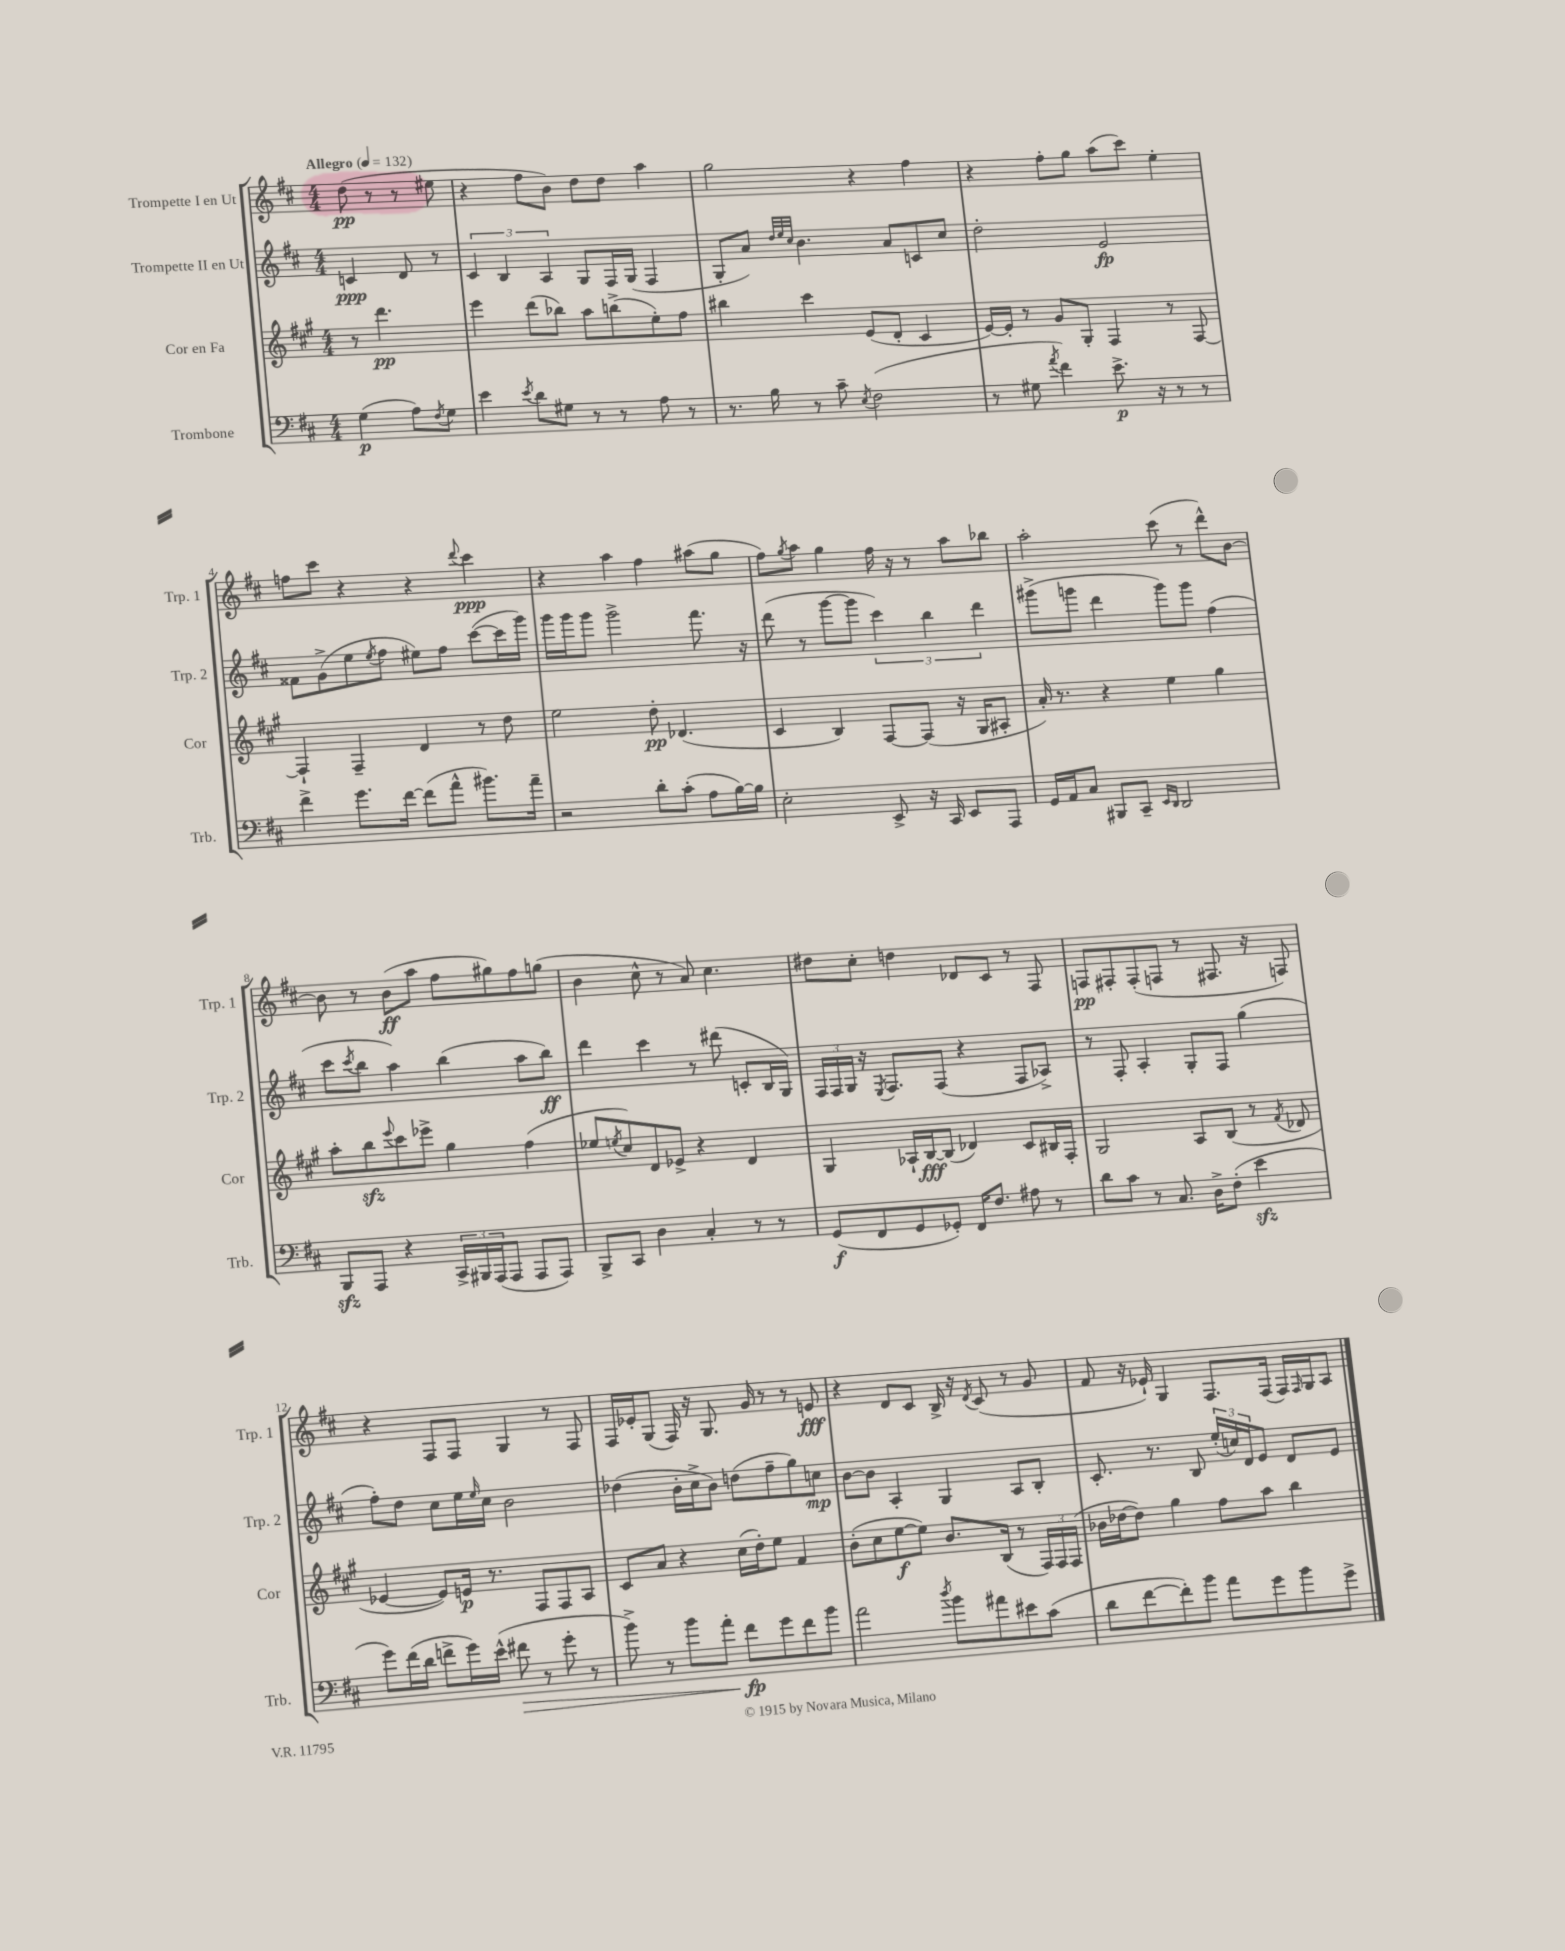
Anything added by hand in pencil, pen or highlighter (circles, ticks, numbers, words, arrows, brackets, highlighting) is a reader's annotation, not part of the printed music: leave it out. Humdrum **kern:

**kern	**dynam	**kern	**dynam	**kern	**dynam	**kern	**dynam
*part4	*part4	*part3	*part3	*part2	*part2	*part1	*part1
*staff4	*staff4	*staff3	*staff3	*staff2	*staff2	*staff1	*staff1
*I"Trombone	*	*I"Cor en Fa	*	*I"Trompette II en Ut	*	*I"Trompette I en Ut	*
*I'Trb.	*	*I'Cor	*	*I'Trp. 2	*	*I'Trp. 1	*
*clefF4	*	*clefG2	*	*clefG2	*	*clefG2	*
*k[f#c#]	*	*k[f#c#g#]	*	*k[f#c#]	*	*k[f#c#]	*
*M4/4	*	*M4/4	*	*M4/4	*	*M4/4	*
*MM132	*	*MM132	*	*MM132	*	*MM132	*
=	=	=	=	=	=	=	=
!	!	!	!	!	!	!LO:TX:a:B:t=Allegro	!
(4G\	p	8r	.	4cn/	ppp	(8dd\	pp
.	.	4.ddd\	pp	.	.	8r	.
8A\L)	.	.	.	8d/	.	8r	.
8qF#/	.	.	.	.	.	.	.
8G\J	.	.	.	8r	.	8ee#X\	.
=1	=1	=1	=1	=1	=1	=1	=1
4e\	.	4eee\	.	6c#/	.	4r	.
.	.	.	.	6B/	.	.	.
8qe/	.	.	.	.	.	.	.
8d\L	.	(8ddd\L	.	.	.	8ff#\L	.
.	.	.	.	6A/	.	.	.
8G#X\J	.	8bb-X\J)	.	.	.	8b\J)	.
8r	.	8aa\L	.	8G/L	.	8dd\L	.
8r	.	(8bbn^\	.	16F#/L	.	8dd\J	.
.	.	.	.	(16G/JJ	.	.	.
8A\	.	8ee'\)	.	4F#/	.	4aa\	.
8r	.	8ff#\J	.	.	.	.	.
=2	=2	=2	=2	=2	=2	=2	=2
8.r	.	4bb#X\	.	8G'/L	.	2gg\	.
.	.	.	.	8a/J)	.	.	.
16B\	.	.	.	.	.	.	.
.	.	.	.	32qqdd/LLL	.	.	.
.	.	.	.	32qqee/	.	.	.
.	.	.	.	32qqcc#/JJJ	.	.	.
8r	.	4ccc#\	.	4.b\	.	.	.
8c#~\	.	.	.	.	.	.	.
8qE/	.	.	.	.	.	.	.
(2F#\	.	(8e/L	.	.	.	4r	.
.	.	8d'/J	.	8a/L	.	.	.
.	.	4c#/	.	8cn/	.	4ff#\	.
.	.	.	.	8cc#/J	.	.	.
=3	=3	=3	=3	=3	=3	=3	=3
8r	.	[16e/LL)	.	2dd'\	.	4r	.
.	.	16e'/JJ]	.	.	.	.	.
8G#X\	.	8r	.	.	.	.	.
8qa/	.	.	.	.	.	.	.
4f#\)	.	8g#/L	.	.	.	8ff#'\L	.
.	.	8G#'/J	.	.	.	8gg\J	.
8.e^\	p	4F#/	.	2e/	fp	(8aa\L	.
.	.	.	.	.	.	8ccc#\J)	.
16r	.	.	.	.	.	.	.
8r	.	8r	.	.	.	4ee'\	.
8r	.	[8F#/	.	.	.	.	.
!!LO:LB:g=z
=4	=4	=4	=4	=4	=4	=4	=4
4f#^\	.	4F#`/]	.	8f##X\L	.	8ffn\L	.
.	.	.	.	(8g^\	.	8ccc#\J	.
8.g\L	.	4F#~/	.	8ee\	.	4r	.
.	.	.	.	8qee/	.	.	.
.	.	.	.	8ff#\J	.	.	.
[16f#\Jk	.	.	.	.	.	.	.
(8f#\L]	.	4d/	.	8ee#X\L)	.	4r	.
8a^^\J	.	.	.	8ff#\J	.	.	.
.	.	.	.	.	.	8qqddd/	.
8.b#X\L)	.	8r	.	([8ccc#\L	.	4ccc#\	ppp
.	.	8dd\	.	16ccc#\L]	.	.	.
16a~\Jk	.	.	.	16ggg\JJ)	.	.	.
=5	=5	=5	=5	=5	=5	=5	=5
2r	.	2ee\	.	16ggg\LL	.	4r	.
.	.	.	.	16ggg\J	.	.	.
.	.	.	.	8ggg\J	.	.	.
.	.	.	.	2ggg^\	.	4aa\	.
8d'\L	.	8dd'\	pp	.	.	4ff#\	.
(8c#'\J	.	(4.d-X/	.	.	.	.	.
8A\L	.	.	.	8.fff#\	.	(8aa#X\L	.
[16B\L)	.	.	.	.	.	8gg\J	.
16B\JJ]	.	.	.	16r	.	.	.
=6	=6	=6	=6	=6	=6	=6	=6
2E'\	.	4c#/	.	(8ddd\	.	8ff#\L)	.
.	.	.	.	.	.	8qgg/	.
.	.	.	.	8r	.	8aa\J	.
.	.	4B/)	.	[8ggg\L	.	4gg\	.
.	.	.	.	8ggg\J]	.	.	.
8EE^/	.	[8F#/L	.	6ccc#\)	.	16ff#\	.
.	.	.	.	.	.	16r	.
16r	.	(8F#/J]	.	.	.	8r	.
.	.	.	.	6bb\	.	.	.
16CC#/	.	.	.	.	.	.	.
8EE/L	.	16r	.	.	.	8aa\L	.
.	.	16G#/KL	.	.	.	.	.
.	.	.	.	6ddd\	.	.	.
8AAA/J	.	8A#X'/J	.	.	.	8bb-X\J	.
=7	=7	=7	=7	=7	=7	=7	=7
16GG/LL	.	16a'/)	.	(8ggg#X^\L	.	2aa'\	.
16AA/J	.	8.r	.	.	.	.	.
8C#/J	.	.	.	8gggn\J	.	.	.
8BBB#X/L	.	4r	.	4ddd\	.	.	.
8CC#~/J	.	.	.	.	.	.	.
16qqEE/LL	.	.	.	.	.	.	.
16qqDD/JJ	.	.	.	.	.	.	.
2DD/	.	4ee\	.	8ggg\L)	.	(8ccc#\	.
.	.	.	.	8ggg\J	.	8r	.
.	.	4gg#\	.	(4ff#\	.	8ddd^^\L)	.
.	.	.	.	.	.	[8b\J	.
!!LO:LB:g=z
=8	=8	=8	=8	=8	=8	=8	=8
8BBBzz/L	.	8aa'\L	.	8ccc#\L	.	8b\]	.
.	.	.	.	8qccc#/	.	.	.
8AAA/J	.	8bbzz\	.	8bb\J	.	8r	.
.	.	8qqeee/	.	.	.	.	.
4r	.	8ccc#\	.	4aa\)	.	(8b\L	ff
.	.	8eee-X^\J	.	.	.	8aa\J	.
24CC#^/LL	.	4gg#\	.	(4bb\	.	8ff#\L	.
24BBB#X/	.	.	.	.	.	.	.
(24AAA/J	.	.	.	.	.	.	.
8AAA/J	.	.	.	.	.	8gg#X\)	.
8AAA/L	.	(4ff#\	.	8aa\L	.	8ff#\	.
8AAA/J)	.	.	.	8bb\J)	ff	(8ggn\J	.
=9	=9	=9	=9	=9	=9	=9	=9
8BBB^/L	.	8ee-X/L	.	4ddd\	.	4b\	.
.	.	8qeen/	.	.	.	.	.
8CC#/J	.	8cc#/)	.	.	.	.	.
4D\	.	8d/	.	4ccc#\	.	8cc#^^\	.
.	.	8e-X^/J	.	.	.	8r	.
4C#'/	.	4r	.	8r	.	8a/)	.
.	.	.	.	(8ddd#X\	.	4.cc#\	.
8r	.	4d/	.	8cn'/L	.	.	.
8r	.	.	.	16B/L	.	.	.
.	.	.	.	16G/JJ)	.	.	.
=10	=10	=10	=10	=10	=10	=10	=10
(8GG/L	f	4G#/	.	24F#/LL	.	8dd#X\L	.
.	.	.	.	24F#/	.	.	.
.	.	.	.	24G/JJ	.	.	.
8FF#/	.	.	.	16r	.	8cc#'\J	.
.	.	.	.	8qE/	.	.	.
.	.	.	.	8.F#/L	.	.	.
8GG/	.	16A-X`/LL	.	.	.	4ddn\	.
.	.	[16B/J	fff	.	.	.	.
8GG-X'/J)	.	(8B/J]	.	(8F#/J	.	.	.
16FF#/KL	.	4d-X/)	.	4r	.	8d-X/L	.
8.F#/J	.	.	.	.	.	.	.
.	.	.	.	.	.	8c#/J	.
8A#X\	.	8c#/L	.	8F#/L	.	8r	.
8r	.	16B#X/L	.	8A-X^/J)	.	8F#/	.
.	.	16F#'/JJ	.	.	.	.	.
=11	=11	=11	=11	=11	=11	=11	=11
8d\L	.	2G#/	.	8r	.	8Fn/L	pp
8c#\J	.	.	.	8F#'/	.	8F#X'/	.
8r	.	.	.	4A'/	.	(8F#'/	.
8.C#/	.	.	.	.	.	8Fn/J	.
.	.	8A/L	.	8G'/L	.	8r	.
16D^\KL	.	.	.	.	.	.	.
(8F#'\J	.	(8B/J	.	8F#/J	.	8.F#X/	.
4ezz\	.	8r	.	(4gg\	.	.	.
.	.	.	.	.	.	16r	.
.	.	8qf#/	.	.	.	.	.
.	.	8d-X/	.	.	.	8Fn/)	.
!!LO:LB:g=z
=12	=12	=12	=12	=12	=12	=12	=12
8g\L)	.	[4e-X/	.	8ff#'\L)	.	4r	.
(16f#\L	.	.	.	8dd\J	.	.	.
16d\JJ	.	.	.	.	.	.	.
8fn^\L	.	8e-/L])	.	8cc#\L	.	8F#/L	.
16g\L)	.	16en/Jk	p	16ee\L	.	8F#/J	.
.	.	.	.	16qqee/	.	.	.
(16e^^\JJ	.	8.r	.	16cc#\JJ	.	.	.
!	!LO:HP:b	!	!	!	!	!	!
8f#X\	>	.	.	2b\	.	4G/	.
8r	.	8F#/L	.	.	.	.	.
8g'\	.	8F#/	.	.	.	8r	.
8r	.	8A/J	.	.	.	8F#/	.
=13	=13	=13	=13	=13	=13	=13	=13
8b^\)	.	8c#/L	.	(4dd-X\	.	16F#/LL	.
.	.	.	.	.	.	16e-X'/J	.
8r	.	8a/J	.	.	.	(8G/J	.
8b\L	.	4r	.	16b'\LL	.	16F#/)	.
.	.	.	.	16cc#^\J	.	16r	.
8a'\J	.	.	.	8b\J)	.	8.G/	.
8f#\L	fp	(16cc#\LL	.	(8ddn\L	.	.	.
.	.	16dd'\J)	.	.	.	16g/	.
8g\	]	8ee\J	.	8ff#~\	.	8r	.
8f#\	.	4f#/	.	8gg\)	.	8r	.
8b\J	.	.	.	8ccn\J	mp	8en/	fff
=14	=14	=14	=14	=14	=14	=14	=14
2a\	.	(8b'\L	.	[8b\L	.	4r	.
.	.	8cc#\	.	8b\J]	.	.	.
.	.	[8ee\	f	4A'/	.	8d/L	.
.	.	8ee\J])	.	.	.	8c#/J	.
8qdd/	.	.	.	.	.	.	.
8b\L	.	8.b/L	.	4G/	.	16B^/	.
.	.	.	.	.	.	16r	.
.	.	.	.	.	.	8qd/	.
8a#X\	.	.	.	.	.	(8c#/	.
.	.	(16B/Jk	.	.	.	.	.
8e#X\	.	8r	.	8A/L	.	8r	.
(8c#\J	.	24F#/LL)	.	8B'/J	.	8g/	.
.	.	24F#/	.	.	.	.	.
.	.	(24F#/JJ	.	.	.	.	.
=15	=15	=15	=15	=15	=15	=15	=15
8d\L	.	16b-X\LL	.	8.c#'/	.	8f#/	.
.	.	[16dd-X\J	.	.	.	.	.
[8f#\	.	8dd-\J])	.	.	.	16r	.
.	.	.	.	8.r	.	16e-X`/)	.
8f#'\])	.	4gg#\	.	.	.	4G/	.
8b\J	.	.	.	8B/	.	.	.
8a\L	.	8ff#\L	.	(24ee'/LL	.	8.F#/L	.
.	.	.	.	24ccn/)	.	.	.
.	.	.	.	24d/J	.	.	.
8g\	.	8aa\J	.	8e/J	.	.	.
.	.	.	.	.	.	(16F#/Jk	.
8b\	.	4bb\	.	8d/L	.	16F#/LL)	.
.	.	.	.	.	.	16qqF#/	.
.	.	.	.	.	.	16G/J	.
8g^\J	.	.	.	8e/J	.	8A/J	.
==	==	==	==	==	==	==	==
*-	*-	*-	*-	*-	*-	*-	*-
